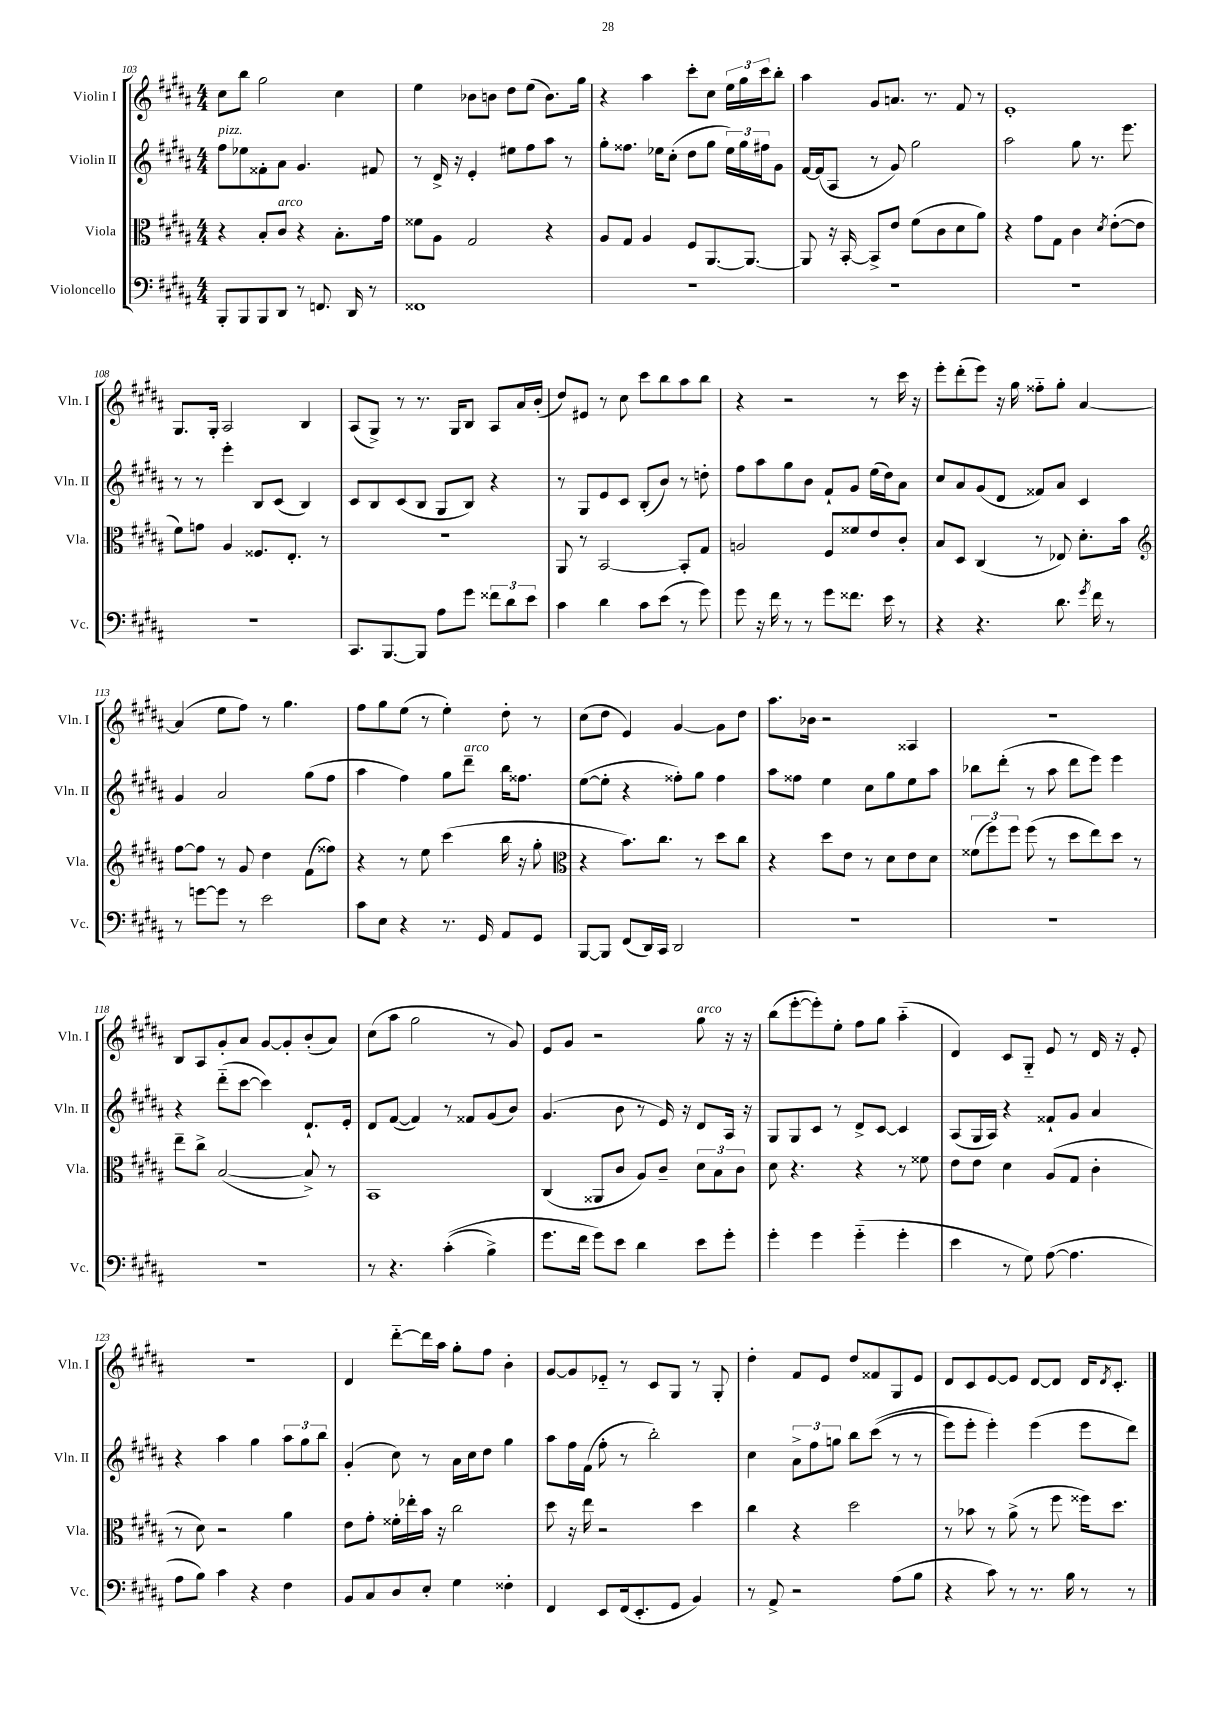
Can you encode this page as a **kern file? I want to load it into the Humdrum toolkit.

**kern	**kern	**kern	**kern
*staff4	*staff3	*staff2	*staff1
*clefF4	*clefC3	*clefG2	*clefG2
*k[f#c#g#d#a#]	*k[f#c#g#d#a#]	*k[f#c#g#d#a#]	*k[f#c#g#d#a#]
*M4/4	*M4/4	*M4/4	*M4/4
8BBB'	4r	8ff#	8cc#
8BBB	.	8ee-	8bb
8BBB	8B'	8f##'	2gg#
8DD#	8c#	8a#	.
8r	4r	4.g#	.
8.FF	.	.	.
.	8.B'	.	4cc#
16DD#	.	.	.
8r	.	8f#	.
.	16g#	.	.
=	=	=	=
1FF##	8f##	8r	4ee
.	8A#	16d#^	.
.	.	16r	.
.	2G#	4e'	8b-
.	.	.	8b
.	.	8ee#	8dd#
.	.	8ff#	(8ee
.	4r	8aa#	8.b)
.	.	8r	.
.	.	.	16gg#
=	=	=	=
1r	8A#	8gg#'	4r
.	8G#	8.ff##	.
.	4A#	.	4aa#
.	.	16ee-	.
.	.	(8cc#'	.
.	8F#	8dd#	8ccc#'
.	[8.AA#	8gg#	8cc#
.	.	24ee-)	24ee
.	.	24gg#	24gg#
.	8.AA#_	.	.
.	.	24ff#	24ccc#
.	.	8g#	8bb'
=	=	=	=
1r	8AA#]	[16f#	4aa#
.	.	(16f#]	.
.	16r	8A#	.
.	[16BB'	.	.
.	8BB^]	8r	8g#
.	8e	8g#)	8.a
.	(8f#	2gg#	.
.	.	.	8.r
.	8c#	.	.
.	8d#	.	8f#
.	8a#)	.	8r
=	=	=	=
1r	4r	2aa#	1e'
.	8g#	.	.
.	8G#	.	.
.	4c#	8gg#	.
.	.	8.r	.
.	8qd#	.	.
.	([8e'	.	.
.	.	8.eee	.
.	8e]	.	.
=	=	=	=
1r	8f#)	8r	8.G#
.	8g	8r	.
.	.	.	16G#'
.	4A#	4eee'	2A#
.	8.F##	8B	.
.	.	(8c#	.
.	8.E'	.	.
.	.	4B)	4B
.	8r	.	.
=	=	=	=
8.CC#	1r	8c#	(8A#
.	.	8B	8G#^)
[8.BBB	.	.	.
.	.	(8c#	8r
8BBB]	.	8B	8.r
8A#	.	8G#	.
.	.	.	16G#
8g#	.	8B)	8B
12f##	.	4r	8A#
12d#	.	.	.
.	.	.	16a#
12e	.	.	.
.	.	.	(16b'
=	=	=	=
4c#	8AA#	8r	8dd#)
.	8r	8G#	8e#
4d#	[2BB	8e	8r
.	.	8c#	8cc#
8c#	.	(8B'	8ccc#
(8e	.	8b)	8bb
8r	8BB']	8r	8aa#
8g#)	8G#	8dd'	8bb
=	=	=	=
8g#	2A	8ff#	4r
16r	.	8aa#	.
16f#	.	.	.
8r	.	8gg#	2r
8r	.	8b	.
8g#	8F#	8f#`	.
8.f##	8f##	8g#	.
.	8e	(16ee	8r
16e	.	16dd#)	.
8r	8c#'	8a#	16ccc#
.	.	.	16r
=	=	=	=
4r	8B	8cc#	8eee'
.	8D#	8a#	(8ddd#'
4.r	(4C#	(8g#	8eee)
.	.	8d#	16r
.	.	.	16gg#
.	8r	8f##)	8ff##'~
8.d#	8E-)	8a#	8gg#'
.	8.d#'	4c#	[4a#
8qg#	.	.	.
16f#	.	.	.
8r	.	.	.
.	16b	.	.
=	=	=	=
*	*clefG2	*	*
8r	[8ff#	4g#	(4a#]
[8g	8ff#]	.	.
8g]	8r	2a#	8ee
8r	8g#	.	8ff#)
2e	4dd#	.	8r
.	.	.	4.gg#
.	(8f#	(8gg#	.
.	8ff##)	8ff#	.
=	=	=	=
8c#	4r	4aa#	8ff#
8E	.	.	8gg#
4r	8r	4ff#)	(8ee
.	8ee	.	8r
8.r	(4ccc#	8gg#	4ee')
.	.	8ddd#~	.
16GG#	.	.	.
8AA#	16bb	16bb	8dd#'
.	16r	8.ff##	.
8GG#	8gg#'	.	8r
=	=	=	=
*	*clefC3	*	*
[8BBB	4r	([8ee	(8cc#
8BBB]	.	8ee']	8dd#
(8FF#	8.b)	4r	4e)
16DD#)	.	.	.
16CC#	8.cc#	.	.
2DD#	.	8ff##')	[4g#
.	8r	8gg#	.
.	8dd#	4ff##	8g#]
.	8cc#	.	8dd#
=	=	=	=
1r	4r	8aa#	8.aa#
.	.	8ff##	.
.	.	.	16b-
.	8dd#	4ee	2r
.	8e	.	.
.	8r	8cc#	.
.	8d#	8gg#	.
.	8e	8ee	4A##
.	8d#	8aa#	.
=	=	=	=
1r	(12f##	8bb-	1r
.	12ff#)	.	.
.	.	(8ddd#'	.
.	12ff#	.	.
.	(8ff#	8r	.
.	8r	8aa#	.
.	8dd#	8ddd#	.
.	8ee)	8eee)	.
.	8dd#	4eee	.
.	8r	.	.
=	=	=	=
1r	8ee~	4r	8B
.	8cc#^	.	8A#
.	([2B	(8ddd#'~	8g#'
.	.	[8ccc#	8a#
.	.	4ccc#])	[8g#
.	.	.	8g#']
.	8B^])	8.d#`	(8b'
.	8r	.	8a#)
.	.	16e'	.
=	=	=	=
8r	1BB	8d#	(8cc#
4.r	.	([8f#	8aa#
.	.	4f#])	2gg#
&((4c#'	.	8r	.
.	.	8f##	.
4B^)	.	(8g#	8r
.	.	8b)	8g#)
=	=	=	=
8.g#	(4C#	(4.g#	8e
.	.	.	8g#
16f#	.	.	.
8g#&)	8AA##	.	2r
8e	8c#	8b	.
4d#	8A#)	8r	.
.	8c#~	16e)	.
.	.	16r	.
8e	12d#	8d#	8gg#
.	12B	.	.
8g#'	.	16A#	16r
.	12c#	.	.
.	.	16r	16r
=	=	=	=
4g#'	8d#	8G#	(8bb
.	4.r	8G#	[8eee'
4g#	.	8c#	8eee'])
.	.	8r	8ee'
(4g#'~	4r	8d#^	8ff#
.	.	[8c#	8gg#
4g#'	8r	4c#]	(4aa#'~
.	8f##	.	.
=	=	=	=
4e	8e	(8A#	4d#)
.	8e	16G#	.
.	.	16A#)	.
8r	4d#	4r	8c#
8G#)	.	.	8G#'~
([8A#	(8A#	8f##`	8e
4.A#]	8G#	8g#	8r
.	4c#'	4a#	16d#
.	.	.	16r
.	.	.	8e'
=	=	=	=
8A#	8r	4r	1r
8B)	8d#)	.	.
4c#	2r	4aa#	.
4r	.	4gg#	.
4F#	4a#	12aa#	.
.	.	12gg#	.
.	.	12bb	.
=	=	=	=
8BB	8e	(4g#'	4d#
8C#	8g#'	.	.
8D#	16f##'	8cc#)	[8ddd#'~
.	16ee-'	.	.
8E'	16b	8r	16ddd#]
.	16r	.	16aa#
4G#	2cc#	16a#	8gg#'
.	.	16cc#	.
.	.	8dd#	8ff#
4F##'	.	4gg#	4b'
=	=	=	=
4FF#	8dd#	8aa#	[8g#
.	16r	16ff#	8g#]
.	16ee	(16f#	.
8EE	2r	8ff#'	8e-'~
(16FF#	.	8r	8r
8.EE'	.	.	.
.	.	2bb')	8c#
8GG#	.	.	8G#
4BB)	4dd#	.	8r
.	.	.	8G#'
=	=	=	=
8r	4cc#	4cc#	4dd#'
8AA#^	.	.	.
2r	4r	12a#^	8f#
.	.	12ff#	.
.	.	.	8e
.	.	12gg	.
.	2dd#	8bb	8dd#
.	.	&((8ccc#	8f##
(8A#	.	8r	8G#
8B	.	8r	8e
=	=	=	=
4r	8r	8eee)	8d#
.	8b-	8eee'	8c#
8c#)	8r	4eee'&)	[8e
8r	(8a#^	.	8e]
8.r	8r	(4eee	[8d#
.	8ff#	.	8d#]
16B	.	.	.
8r	16ff##)	8eee	16d#
.	.	.	8qd#
.	8.dd#	.	8.c#'
8r	.	8ddd#)	.
==	==	==	==
*-	*-	*-	*-
